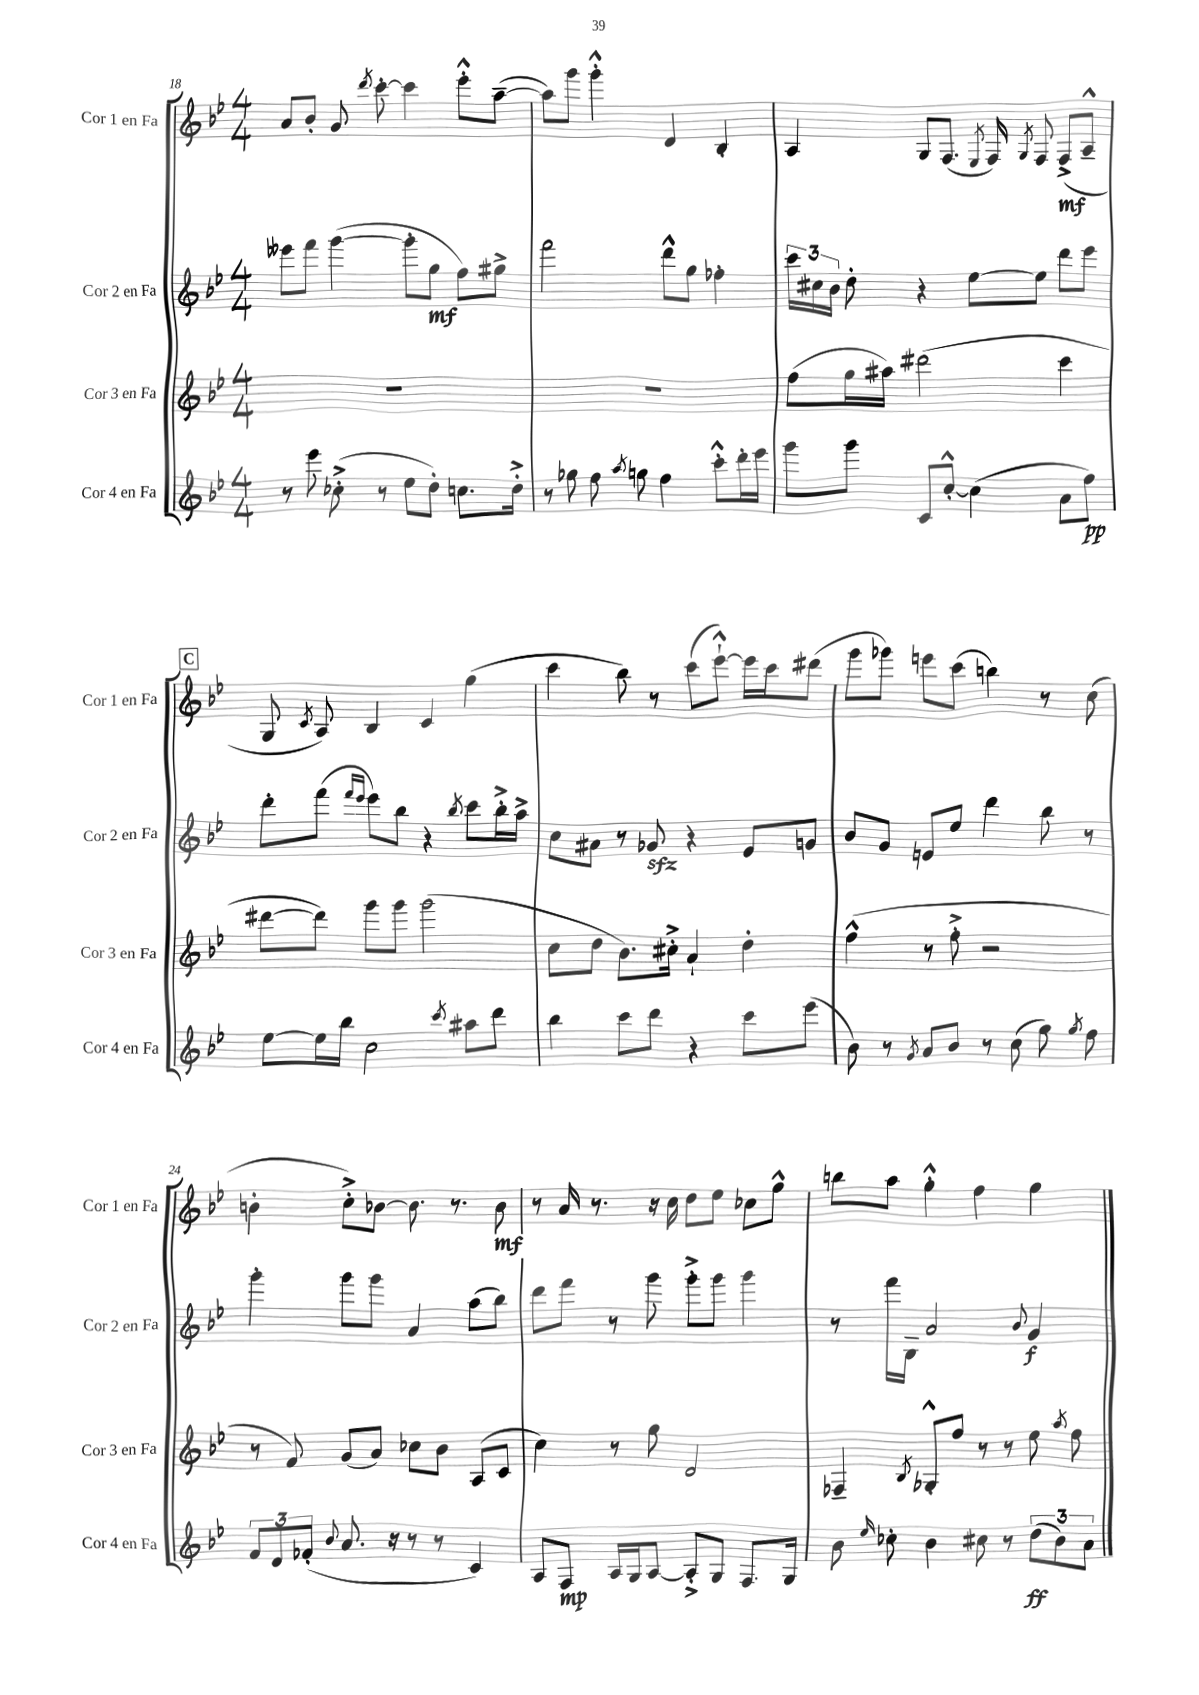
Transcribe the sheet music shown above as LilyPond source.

<<
\new StaffGroup <<
\new Staff = "s0" \with { instrumentName = "Cor 1 en Fa" shortInstrumentName = "Cor 1 en Fa" } {
    \clef treble \key bes \major \numericTimeSignature \time 4/4
    \autoBeamOff a'8[ bes'8]-. g'8 \acciaccatura { d'''8 } c'''8~-. c'''4 ees'''8[-.-^ a''8]~--( |
    a''8[) g'''8] g'''4-.-^ d'4 bes4-. |
    a4 g8[ f8.]( \acciaccatura { ees8 } f16) \acciaccatura { g8 } f8 f8[->\mf( a8]---^ |
    \mark \markup { \box "C" } g8 \acciaccatura { c'8 } a8) bes4 c'4 g''4( |
    c'''4 bes''8) r8 c'''8[( ees'''8]~-!-^) ees'''16[ c'''16 dis'''8]( |
    g'''8[ ges'''8]) e'''8[ c'''8]( b''4) r8 c''8( |
    b'4-. c''8[-.->) bes'8]~ bes'8. r8. bes'8\mf |
    r8 a'16 r8. r16 c''16 d''8[ ees''8] ces''8[ g''8]-^ |
    b''8[ a''8] g''4-.-^ f''4 g''4 \bar "|." |
}
\new Staff = "s1" \with { instrumentName = "Cor 2 en Fa" shortInstrumentName = "Cor 2 en Fa" } {
    \clef treble \key bes \major \numericTimeSignature \time 4/4
    \autoBeamOff eeses'''8[ f'''8] g'''4~( g'''8[-. g''8]\mf f''8[) gis''8]-> |
    f'''2 d'''8[-^ g''8] fes''4-. |
    \tuplet 3/2 { c'''16[ cis''16 bes'16] } d''8-. r4 ees''8[~ ees''8] d'''8[ ees'''8] |
    \mark \markup { \box "C" } d'''8[-. f'''8]( \grace { f'''16[ ees'''16] } ees'''8[) bes''8] r4 \acciaccatura { bes''8 } c'''8[ bes''16-.-> a''16]-> |
    c''8[ ais'8] r8 ges'8\sfz r4 ees'8[ g'8] |
    bes'8[ g'8] e'8[ ees''8] d'''4 bes''8 r8 |
    g'''4-. g'''8[ g'''8] a'4 a''8[( bes''8]) |
    d'''8[ f'''8] r8 g'''8 g'''8[-.-> g'''8] g'''4 |
    r8 f'''16[ bes16]-- a'2 \appoggiatura { bes'8 } g'4\f \bar "|." |
}
\new Staff = "s2" \with { instrumentName = "Cor 3 en Fa" shortInstrumentName = "Cor 3 en Fa" } {
    \clef treble \key bes \major \numericTimeSignature \time 4/4
    \autoBeamOff R1 |
    R1 |
    f''8[( g''16 ais''16]) dis'''2( c'''4 |
    \mark \markup { \box "C" } dis'''8[~ dis'''8]) g'''8[ g'''8] g'''2( |
    c''8[ d''8] bes'8.[) cis''16]-.-> a'4-! d''4-. |
    f''4-^( r8 f''8-.-> r2 |
    r8 f'8) g'8[( a'8]) ces''8[ bes'8] a8[( c'8] |
    c''4) r8 g''8 d'2 |
    fes4-- \acciaccatura { bes8 } ges8[-.-^ f''8] r8 r8 ees''8 \acciaccatura { a''8 } f''8 \bar "|." |
}
\new Staff = "s3" \with { instrumentName = "Cor 4 en Fa" shortInstrumentName = "Cor 4 en Fa" } {
    \clef treble \key bes \major \numericTimeSignature \time 4/4
    \autoBeamOff r8 ees'''8 ces''8-.->( r8 ees''8[ d''8]-.) c''8.[ d''16]-.-> |
    r8 ges''8 f''8 \acciaccatura { a''8 } g''8 f''4 c'''8[-.-^ d'''16-. ees'''16] |
    g'''8[ g'''8] c'8[ c''8]~-.-^ c''4( a'8[ f''8]\pp) |
    \mark \markup { \box "C" } ees''8[~ ees''16 bes''16] c''2 \acciaccatura { c'''8 } ais''8[ d'''8] |
    bes''4 c'''8[ d'''8] r4 c'''8[ ees'''8]( |
    bes'8) r8 \acciaccatura { g'8 } a'8[ bes'8] r8 c''8( g''8) \acciaccatura { g''8 } f''8 |
    \tuplet 3/2 { f'8[ d'8 fes'8]-.( } \appoggiatura { bes'8 } a'8. r16 r8 r8 c'4) |
    a8[ f8]\mp a16[ g16 a8]~ a8[-.-> g8] f8.[ g16] |
    bes'8 \grace { ees''16 } ces''8-. bes'4 cis''8 r8 \tuplet 3/2 { d''8[\ff( bes'8) a'8] } \bar "|." |
}
>>
>>
\layout { \context { \Score currentBarNumber = #18 } }
